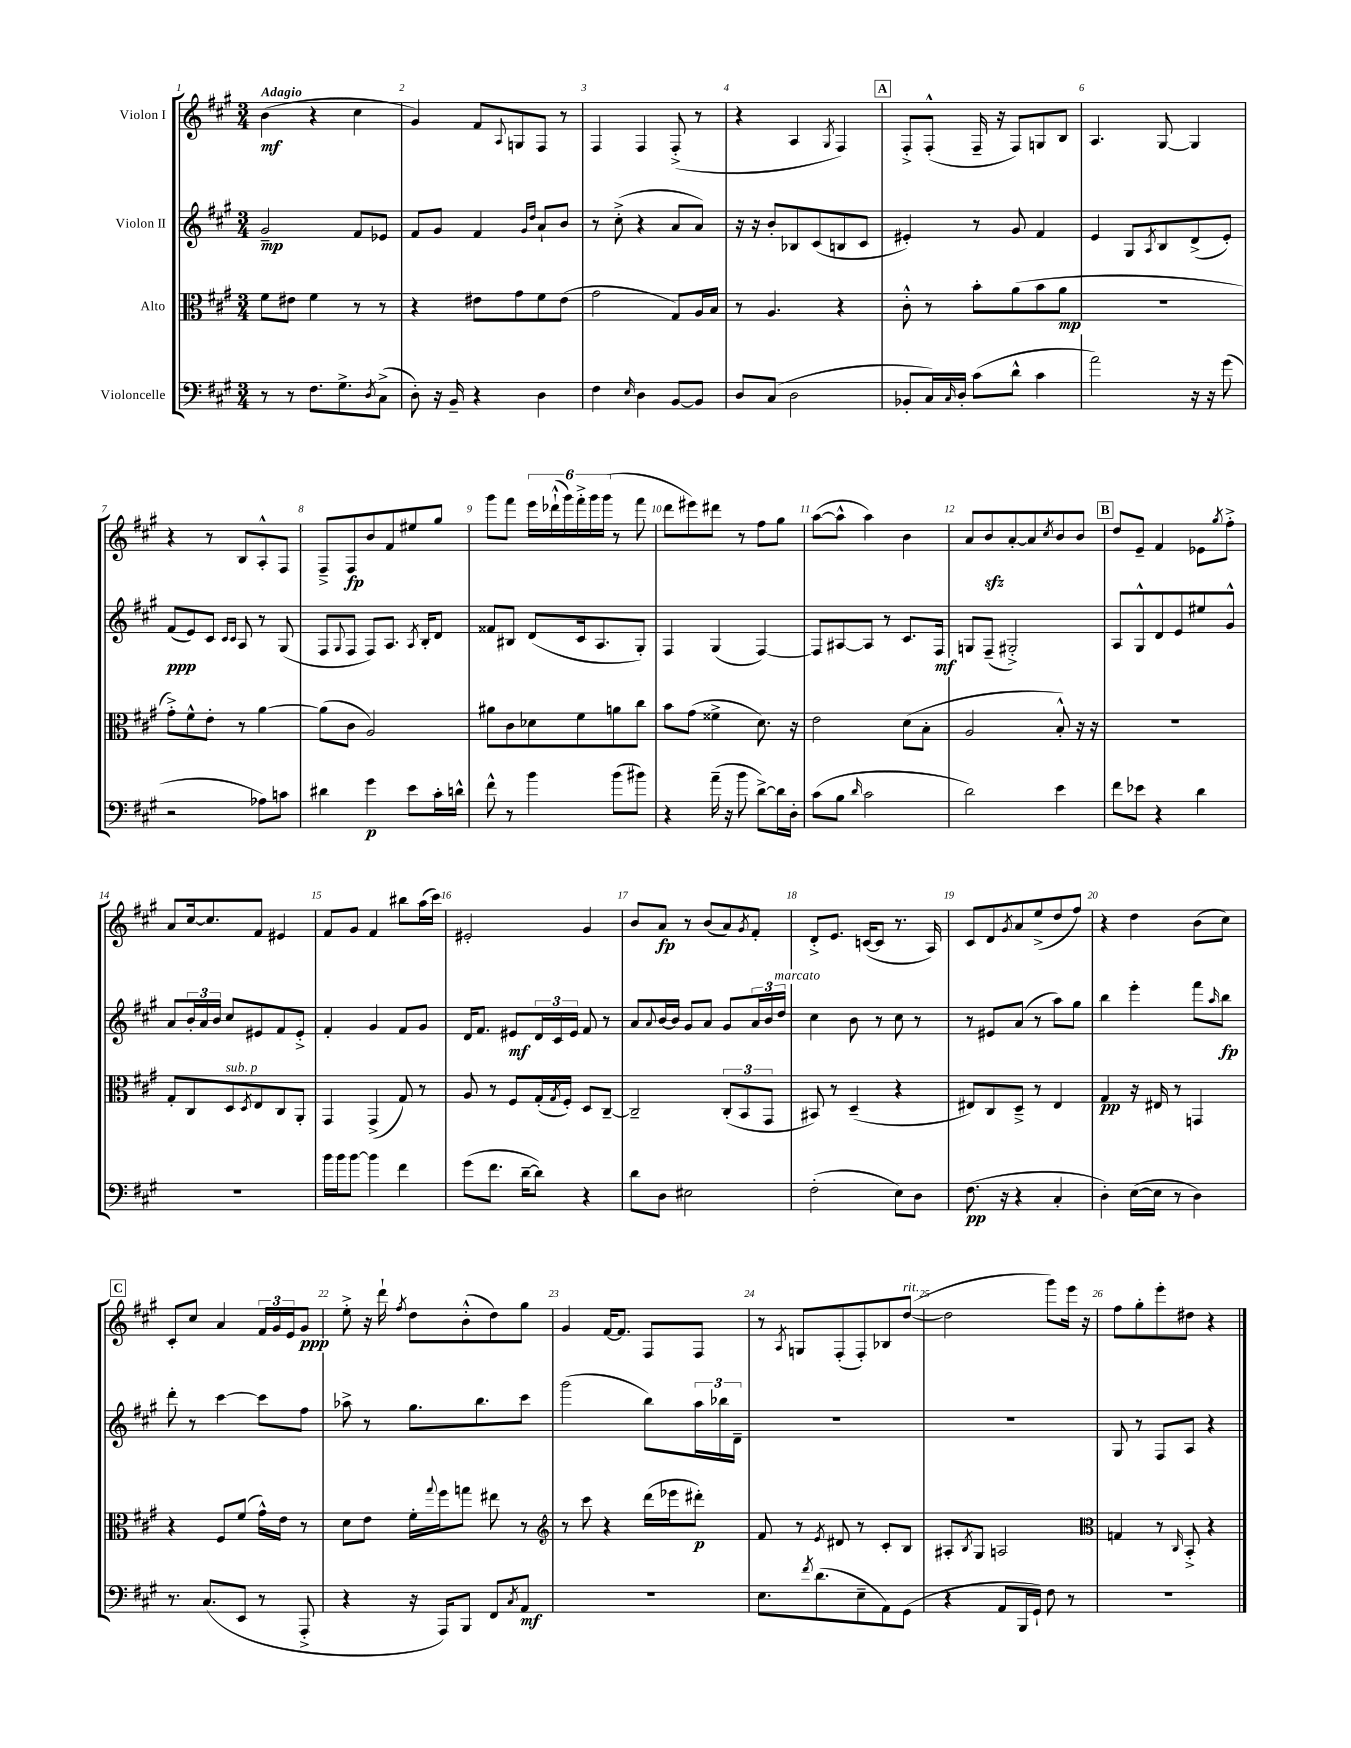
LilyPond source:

<<
\new StaffGroup <<
\new Staff = "s0" \with { instrumentName = "Violon I" } {
    \clef treble \key a \major \numericTimeSignature \time 3/4 \tempo "Adagio"
    b'4\mf( r4 cis''4 |
    gis'4) fis'8 \appoggiatura { a8 } g8 fis8 r8 |
    fis4 fis4 fis8-.->( r8 |
    r4 a4 \acciaccatura { gis8 } fis4) |
    \mark \markup { \box "A" } fis8-.-> fis8-.-^( fis16-- r16 fis8) g8 b8 |
    a4. gis8~ gis4 |
    r4 r8 b8 a8-.-^ fis8 |
    fis8---> fis8\fp b'8 fis'8 eis''8 gis''8 |
    gis'''8 fis'''8 \tuplet 6/4 { e'''16 des'''16-!-^( gis'''16) fis'''16-.-> gis'''16 gis'''16( } r8 fis'''8 |
    d'''8 eis'''8) dis'''8 r8 fis''8 gis''8 |
    a''8~( a''8-^ a''4) b'4 |
    a'8 b'8\sfz a'8~-. a'8 \acciaccatura { cis''8 } b'8 b'8 |
    \mark \markup { \box "B" } d''8 e'8-- fis'4 ees'8 \acciaccatura { gis''8 } fis''8-.-> |
    a'8 cis''16~ cis''8. fis'8 eis'4 |
    fis'8 gis'8 fis'4 bis''8 a''16( cis'''16) |
    eis'2-. gis'4 |
    b'8 a'8\fp r8 b'8( a'8) \acciaccatura { gis'8 } fis'8-. |
    d'8-.-> e'8. c'16~( c'8 r8. a16) |
    cis'8 d'8 \acciaccatura { gis'8 } a'8 e''8->( d''8 fis''8) |
    r4 d''4 b'8( cis''8) |
    \mark \markup { \box "C" } cis'8-. cis''8 a'4 \tuplet 3/2 { fis'16 gis'16 e'16 } gis'8\ppp |
    e''8-.-> r16 d'''16-! \acciaccatura { fis''8 } d''8 b'8-.-^( d''8) gis''8 |
    gis'4 fis'16~ fis'8. fis8 fis8 |
    r8 \acciaccatura { a8 } g8 fis8-.( fis8-.) bes8 d''8~^\markup { \italic "rit." }( |
    d''2 gis'''8) e'''16 r16 |
    fis''8 gis''8-. e'''8-. dis''8 r4 \bar "|." |
}
\new Staff = "s1" \with { instrumentName = "Violon II" } {
    \clef treble \key a \major \numericTimeSignature \time 3/4
    gis'2--\mp fis'8 ees'8 |
    fis'8 gis'8 fis'4 \grace { gis'16 d''16 } a'8-! b'8 |
    r8 cis''8-.->( r4 a'8 a'8) |
    r16 r16 b'8-. bes8 cis'8( b8 cis'8 |
    \mark \markup { \box "A" } eis'4-.) r8 gis'8 fis'4 |
    e'4 gis8 \acciaccatura { a8 } b8 d'8->( e'8-.) |
    fis'8\ppp( e'8) cis'8 \grace { cis'16 cis'16 } a8 r8 gis8( |
    fis8 \appoggiatura { gis8 } fis8 fis8) a8. \acciaccatura { a8 } b16-. d'8 |
    fisis'8 bis8 d'8( cis'16 a8. gis8-.) |
    fis4 gis4( fis4~) |
    fis8 ais8~ ais8 r8 cis'8. fis16\mf |
    g8 fis8--( gis2-.->) |
    \mark \markup { \box "B" } a8 gis8-^ d'8 e'8 eis''8 gis'8-^ |
    a'8 \tuplet 3/2 { b'16-. a'16 b'16 } cis''8 eis'8 fis'8 eis'8-.-> |
    fis'4-. gis'4 fis'8 gis'8 |
    d'16 fis'8. eis'8\mf \tuplet 3/2 { d'16 cis'16 eis'16 } fis'8 r8 |
    a'8 \appoggiatura { a'8 } b'16~ b'16 gis'8 a'8 gis'8 \tuplet 3/2 { a'16 b'16 d''16^\markup { \italic "marcato" } } |
    cis''4 b'8 r8 cis''8 r8 |
    r8 eis'8 a'8( r8 a''8) gis''8 |
    b''4 e'''4-. fis'''8 \grace { a''16 } b''8\fp |
    \mark \markup { \box "C" } d'''8-. r8 cis'''4~ cis'''8 fis''8 |
    aes''8-> r8 gis''8. b''8. cis'''8 |
    gis'''2( b''8) \tuplet 3/2 { a''16 bes''16 d'16-- } |
    R2. |
    R2. |
    gis8 r8 fis8 a8 r4 \bar "|." |
}
\new Staff = "s2" \with { instrumentName = "Alto" } {
    \clef alto \key a \major \numericTimeSignature \time 3/4
    fis'8 eis'8 fis'4 r8 r8 |
    r4 eis'8 gis'8 fis'8 eis'8( |
    gis'2 gis8) a16 b16 |
    r8 a4. r4 |
    \mark \markup { \box "A" } cis'8-.-^ r8 b'8-. a'8( b'8 a'8\mp |
    R2. |
    gis'8-.->) fis'8-^ e'8-. r8 a'4~ |
    a'8( cis'8 a2) |
    ais'8 cis'8 des'8 fis'8 a'8 cis''8 |
    b'8 gis'8( fisis'4-> d'8.) r16 |
    e'2 d'8( b8-. |
    a2 b8-.-^) r16 r16 |
    \mark \markup { \box "B" } R2. |
    gis8-. cis8 d8^\markup { \italic "sub. p" } \acciaccatura { d8 } e8 cis8 a,8-. |
    gis,4 gis,4->( gis8) r8 |
    a8 r8 fis8 gis16-.( \acciaccatura { gis8 } fis16-.) d8 cis8~-- |
    cis2-- \tuplet 3/2 { cis8-.( b,8 gis,8 } |
    bis,8) r8 d4--( r4 |
    eis8) cis8 d8---> r8 eis4 |
    gis4\pp r16 eis16 r8 g,4 |
    \mark \markup { \box "C" } r4 fis8 fis'8( gis'16-^) e'16 r8 |
    d'8 e'8 fis'16-. \appoggiatura { gis''8 } fis''16 g''8 eis''8 r8 |
    \clef treble r8 cis'''8 r4 d'''16( ees'''16 dis'''8-.\p) |
    fis'8 r8 \acciaccatura { e'8 } dis'8 r8 cis'8-. b8 |
    ais8-. \acciaccatura { b8 } gis8 a2 |
    \clef alto g4 r8 \grace { cis16 } b,8-.-> r4 \bar "|." |
}
\new Staff = "s3" \with { instrumentName = "Violoncelle" } {
    \clef bass \key a \major \numericTimeSignature \time 3/4
    r8 r8 fis8. gis8.-> \acciaccatura { d8 } cis8->( |
    d8-.) r16 b,16-- r4 d4 |
    fis4 \grace { e16 } d4 b,8~ b,8 |
    d8 cis8( d2 |
    \mark \markup { \box "A" } bes,8-. cis16) \grace { cis16 } d16-. cis'8( d'8-^ cis'4 |
    a'2) r16 r16 gis'8( |
    r2 aes8) c'8 |
    dis'4 gis'4\p e'8 cis'16-. d'16-^ |
    fis'8-^ r8 b'4 b'8( bis'8) |
    r4 a'16--( r16 b'8 d'8~->) d'16 d16-. |
    cis'8( b8 \grace { d'16 } cis'2 |
    d'2) e'4 |
    \mark \markup { \box "B" } fis'8 ees'8 r4 d'4 |
    R2. |
    b'16 b'16 b'8~ b'4 fis'4 |
    gis'8( fis'8. d'16~-- d'8) r4 |
    d'8 d8 eis2 |
    fis2-.( e8) d8 |
    fis8.\pp( r16 r4 cis4-. |
    d4-.) e16~( e16 r8 d4) |
    \mark \markup { \box "C" } r8. cis8.( e,8 r8 a,,8-.-> |
    r4 r16 a,,16) b,,8 fis,8 \acciaccatura { cis8 } a,8\mf |
    R2. |
    e8. \acciaccatura { fis'8 } d'8.( e8-- a,8) gis,8( |
    r4 a,8 b,,16 gis,16-!) fis8 r8 |
    R2. \bar "|." |
}
>>
>>
\layout { \context { \Score \override BarNumber.break-visibility = ##(#f #t #t) barNumberVisibility = #all-bar-numbers-visible } }
